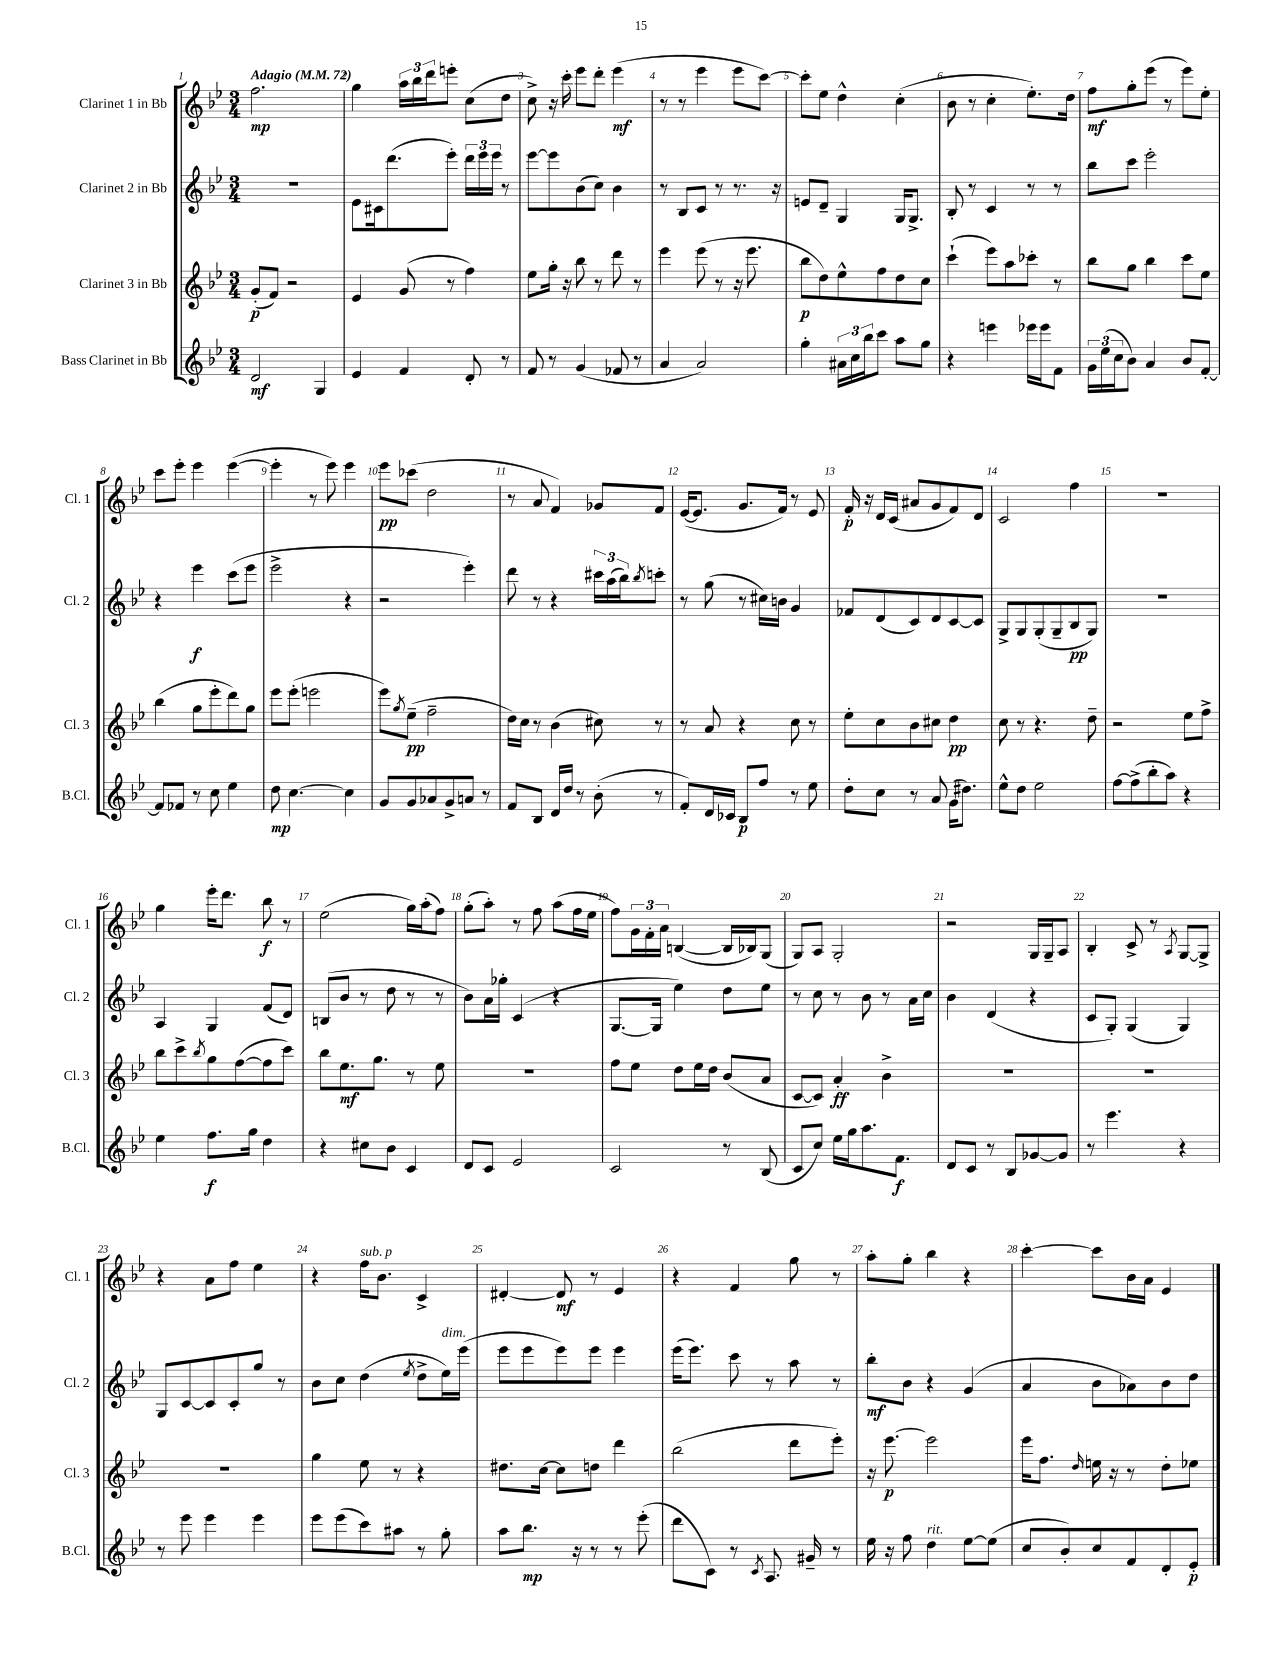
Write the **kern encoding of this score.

**kern	**kern	**kern	**kern
*staff4	*staff3	*staff2	*staff1
*clefG2	*clefG2	*clefG2	*clefG2
*k[b-e-]	*k[b-e-]	*k[b-e-]	*k[b-e-]
*M3/4	*M3/4	*M3/4	*M3/4
*MM72	*MM72	*MM72	*MM72
2d/	(8g'/L	2.r	2.ff\
.	8f/J)	.	.
.	2r	.	.
4G/	.	.	.
=	=	=	=
4e-/	4e-/	8e-\L	4gg\
.	.	16c#\k	.
.	.	(8.ddd\	.
4f/	(8g/	.	24aa\LL
.	.	.	24bb-\
.	.	.	24ddd\J
.	8r	8eee-'\J)	8eee'\J
8d'/	4ff\)	24ddd\LL	(8cc\L
.	.	24eee-\	.
.	.	24eee-\JJ	.
8r	.	8r	8dd\J
=	=	=	=
8f/	8ee-\L	[8eee-\L	8cc^\)
8r	16gg'\Jk	8eee-\]	16r
.	16r	.	16ccc'\
(4g/	8bb-\	(8b-\	8eee-\L
.	8r	8cc\J)	8ddd'\J
8f-/	8ddd\	4b-\	(4eee-\
8r	8r	.	.
=	=	=	=
4a/	4eee-\	8r	8r
.	.	8B-/L	8r
2a/)	(8eee-\	8c/J	4eee-\
.	8r	8r	.
.	16r	8.r	8eee-\L
.	8.eee-\	.	.
.	.	.	[8ccc\J)
.	.	16r	.
=	=	=	=
4gg'\	8bb-\L	8e/L	8ccc'\]L
.	8dd\)	8d~/J	8ee-\J
24a#\LL	8ee-^^\	4G/	4dd^^\
24cc\	.	.	.
24bb-\J	.	.	.
8ccc\J	8ff\	.	.
8aa\L	8dd\	16G/LK	(4cc'\
.	.	8.G^/J	.
8gg\J	8cc\J	.	.
=	=	=	=
4r	(4ccc`\	8B-'/	8b-\
.	.	8r	8r
4eee\	8eee-\L)	4c/	4cc'\
.	8aa\	.	.
16eee-\LL	8ccc-'\J	8r	8.ee-'\L)
16eee-\J	.	.	.
8f\J	8r	8r	.
.	.	.	16dd\Jk
=	=	=	=
24g\LL	8bb-\L	8bb-\L	8ff\L
(24ee-\	.	.	.
24cc\J	.	.	.
8b-\J)	8gg\J	8ccc\J	8gg'\
4a/	4bb-\	2eee-'\	(8eee-\J
.	.	.	8r
8b-/L	8ccc\L	.	8eee-\L)
[8f'/J	8ee-\J	.	8ee-'\J
=	=	=	=
8f/]L	(4bb-\	4r	8ccc\L
8f-/J	.	.	8eee-'\J
8r	8gg\L	4eee-\	4eee-\
8cc\	8eee-'\	.	.
4ee-\	8ddd\)	(8ccc\L	([4eee-\
.	8gg\J	8eee-\J	.
=	=	=	=
8dd\	8eee-\L	2eee-^\	4eee-'\]
[4.cc\	(8eee-'\J	.	.
.	2eee\	.	8r
.	.	.	8eee-\)
4cc\]	.	4r	4eee-\
=	=	=	=
8g/L	8eee-\L)	2r	8eee-\L
.	8qgg/	.	.
8g/	(8ee-~\J	.	(8ccc-\J
8a-/	2ff~\	.	2dd\
8g^/	.	.	.
8a/J	.	4eee-'\)	.
8r	.	.	.
=	=	=	=
8f/L	16dd\LL)	8ddd\	8r
.	16cc\JJ	.	.
8B-/J	8r	8r	8a/
16d/LL	(4b-\	4r	4f/)
16dd/JJ	.	.	.
8r	.	.	.
(8b-'\	8cc#\)	24ccc#\LL	8g-/L
.	.	(24aa\	.
.	.	24bb-\J)	.
.	.	8qbb-/	.
8r	8r	8ccc'\J	8f/J
=	=	=	=
8f'/L)	8r	8r	([16e-/LK
.	.	.	8.e-/]J
16d/L	8a/	(8gg\	.
16c-/JJ	.	.	.
8B-/L	4r	8r	8.g/L
8ff/J	.	16cc#\LL)	.
.	.	16b\JJ	16f/Jk)
8r	8cc\	4g/	8r
8ee-\	8r	.	8e-/
=	=	=	=
8dd'\L	8ee-'\L	8f-/L	16f'/
.	.	.	16r
8cc\J	8cc\	(8d/	16d/LL
.	.	.	(16c/JJ
8r	8b-\	8c/)	8a#/L
8a/	8cc#\J	8d/	8g/
(16g\LK	4dd\	[8c/	8f/)
8.dd#\J)	.	.	.
.	.	8c/]J	8d/J
=	=	=	=
8ee-^^\L	8cc\	8G^/L	2c/
8dd\J	8r	8G/	.
2ee-\	4.r	(8G'/	.
.	.	8G~/	.
.	.	8B-/	4ff\
.	8dd~\	8G/J)	.
=	=	=	=
[8ff\L	2r	2.r	2.r
(8ff^\]	.	.	.
8bb-'\	.	.	.
8aa\J)	.	.	.
4r	8ee-\L	.	.
.	8ff^\J	.	.
=	=	=	=
4ee-\	8bb-\L	4A/	4gg\
.	8ccc^\	.	.
.	8qbb-/	.	.
8.ff\L	8gg\	4G/	16eee-'\LK
.	.	.	8.ddd\J
.	([8ff\	.	.
16gg\Jk	.	.	.
4dd\	8ff\]	(8f/L	8bb-\
.	8ccc\J)	8d/J)	8r
=	=	=	=
4r	8bb-\L	(8B/L	(2ee-\
.	8.ee-\	8b-/J	.
8cc#\L	.	8r	.
.	8.gg\J	.	.
8b-\J	.	8dd\	.
4c/	8r	8r	16gg\LL)
.	.	.	(16aa'\J
.	8ee-\	8r	8ff\J)
=	=	=	=
8d/L	2.r	8b-\L)	(8gg'\L
8c/J	.	16a\L	8aa'\J)
.	.	16gg-'\JJ	.
2e-/	.	(4c/	8r
.	.	.	8ff\
.	.	4r	(8aa\L
.	.	.	16ff\L
.	.	.	16ee-\JJ
=	=	=	=
2c/	8ff\L	[8.G/L	8ff\L)
.	8ee-\J	.	24g\L
.	.	.	24f'\
.	.	16G/]Jk	.
.	.	.	24a\JJ
.	8dd\L	4ee-\)	([4B/
.	16ee-\L	.	.
.	16dd\JJ	.	.
8r	(8b-/L	8dd\L	16B/]LL
.	.	.	16B-/J)
(8B-/	8a/J	8ee-\J	(8G/J
=	=	=	=
8c/L	[8c/L	8r	8G/L)
8cc/J)	8c/]J)	8cc\	8A/J
16ee-\LL	4a'/	8r	2G'/
16gg\J	.	.	.
8.aa\	.	8b-\	.
.	4b-^\	8r	.
8.f\J	.	.	.
.	.	16a\LL	.
.	.	16cc\JJ	.
=	=	=	=
8d/L	2.r	4b-\	2r
8c/J	.	.	.
8r	.	(4d/	.
8B-/L	.	.	.
[8g-/	.	4r	16G/LL
.	.	.	16G~/J
8g-/]J	.	.	8A/J
=	=	=	=
8r	2.r	8c/L	4B-'/
4.eee-\	.	8G'/J)	.
.	.	(4G/	8c^/
.	.	.	8r
.	.	.	8qA/
4r	.	4G/)	[8G/L
.	.	.	8G^/]J
=	=	=	=
8r	2.r	8G/L	4r
8eee-\	.	[8c/	.
4eee-\	.	8c/]	8a\L
.	.	8c'/	8ff\J
4eee-\	.	8gg/J	4ee-\
.	.	8r	.
=	=	=	=
8eee-\L	4gg\	8b-\L	4r
(8eee-\	.	8cc\J	.
8ccc\)	8ee-\	(4dd\	16ff\LK
.	.	.	8.b-\J
8aa#\J	8r	.	.
.	.	8qee-/	.
8r	4r	8dd^\L	4c^/
8gg'\	.	16ee-\L)	.
.	.	(16eee-\JJ	.
=	=	=	=
8aa\L	8.dd#\L	8eee-\L	[4d#'/
8.bb-\J	.	8eee-\	.
.	[16cc\Jk	.	.
.	8cc\]L	8eee-\)	8d#/]
16r	.	.	.
8r	8dd\J	8eee-\J	8r
8r	4ddd\	4eee-\	4e-/
(8eee-'\	.	.	.
=	=	=	=
8ddd\L	(2bb-\	(16eee-\LK	4r
.	.	8.eee-\J)	.
8c\J)	.	.	.
8r	.	8ccc\	4f/
8qc/	.	.	.
8.A/	.	8r	.
.	8ddd\L	8aa\	8gg\
16g#~/	.	.	.
8r	8eee-'\J)	8r	8r
=	=	=	=
16ee-\	16r	8bb-'\L	8aa'\L
16r	[8.eee-\	.	.
8ff\	.	8b-\J	8gg'\J
4dd\	2eee-\]	4r	4bb-\
[8ee-\L	.	(4g/	4r
(8ee-\]J	.	.	.
=	=	=	=
8cc/L	16eee-\LK	4a/	[4ccc'\
.	8.ff\J	.	.
8b-'/)	.	.	.
.	16qqdd/	.	.
8cc/	16ee\	8b-\L	8ccc\]L
.	16r	.	.
8f/	8r	8a-\)	16b-\L
.	.	.	16a\JJ
8d'/	8dd'\L	8b-\	4e-/
8e-'/J	8ee-\J	8dd\J	.
==	==	==	==
*-	*-	*-	*-
